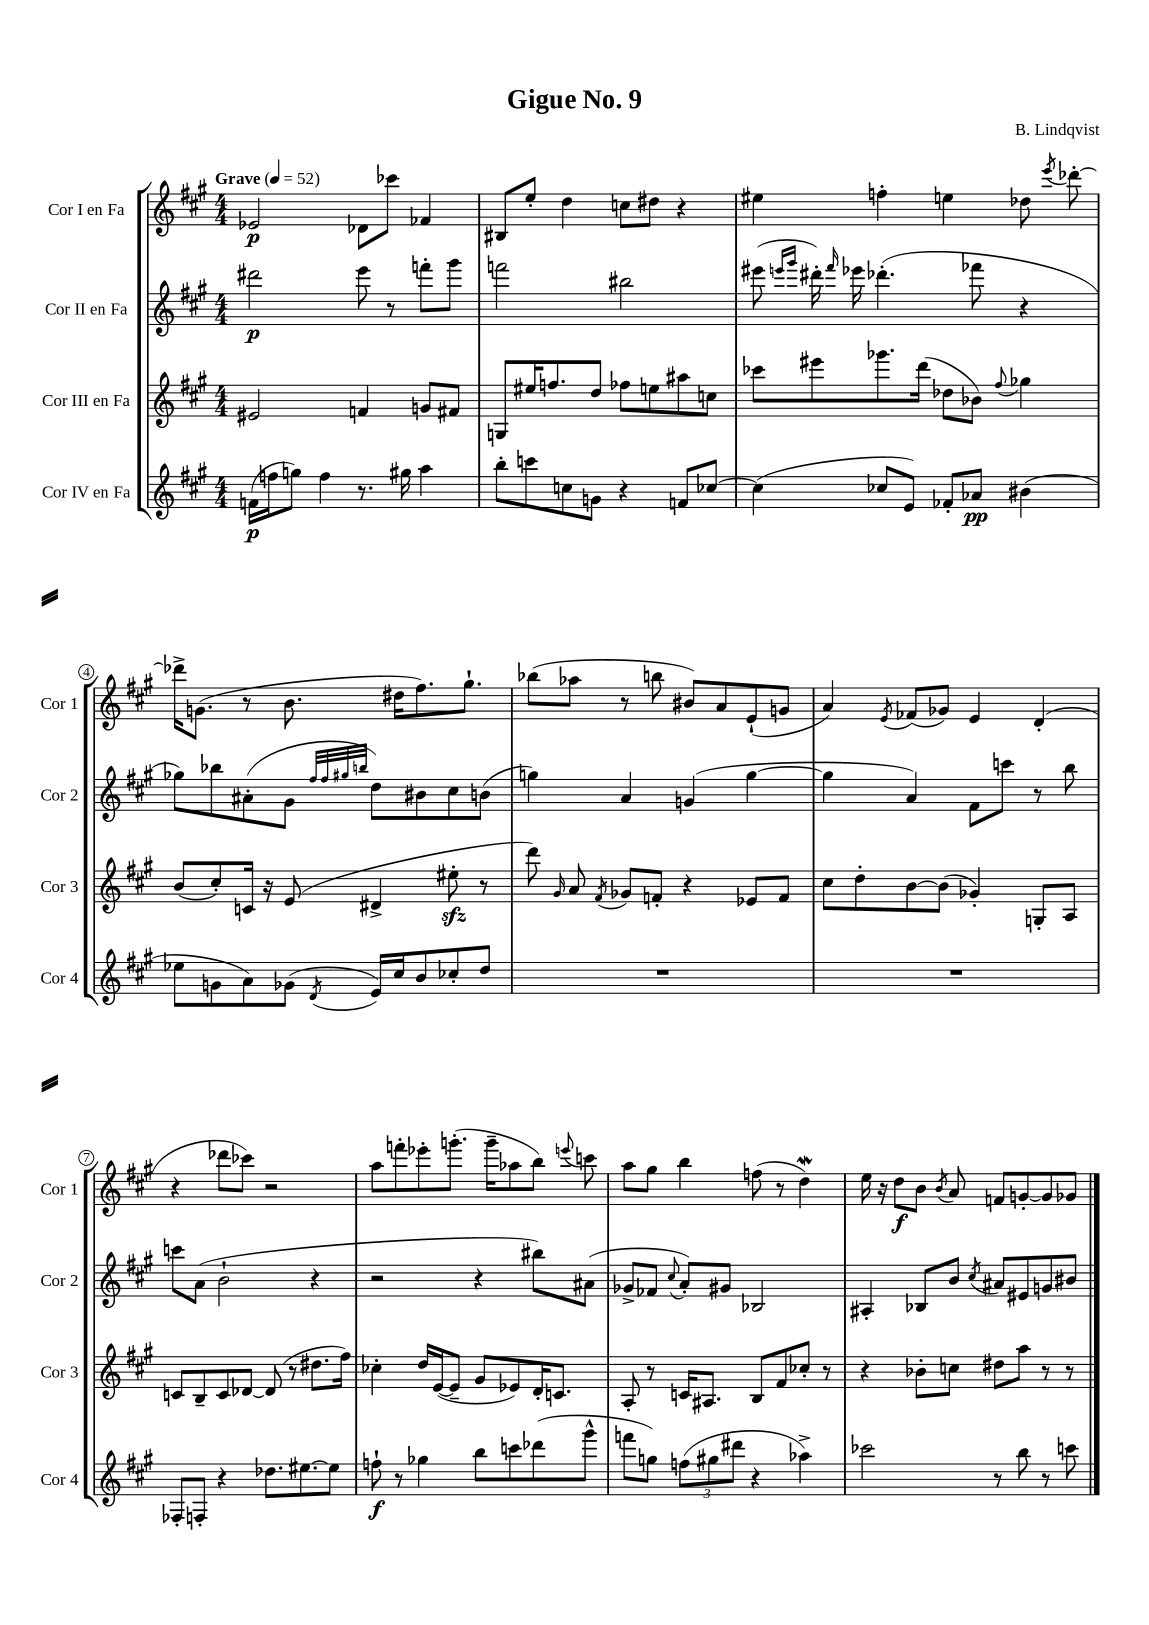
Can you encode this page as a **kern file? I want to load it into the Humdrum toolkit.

**kern	**dynam	**kern	**kern	**dynam	**kern	**dynam
*part4	*part4	*part3	*part2	*part2	*part1	*part1
*staff4	*staff4	*staff3	*staff2	*staff2	*staff1	*staff1
*I"Cor IV en Fa	*	*I"Cor III en Fa	*I"Cor II en Fa	*	*I"Cor I en Fa	*
*I'Cor 4	*	*I'Cor 3	*I'Cor 2	*	*I'Cor 1	*
*clefG2	*	*clefG2	*clefG2	*	*clefG2	*
*k[f#c#g#]	*	*k[f#c#g#]	*k[f#c#g#]	*	*k[f#c#g#]	*
*M4/4	*	*M4/4	*M4/4	*	*M4/4	*
*MM52	*	*MM52	*MM52	*	*MM52	*
=1	=1	=1	=1	=1	=1	=1
!	!	!	!	!	!LO:TX:a:B:t=Grave	!
(16fn\LL	p	2e#X/	2ddd#X\	p	2e-X/	p
16ffn\J	.	.	.	.	.	.
8ggn\J)	.	.	.	.	.	.
4ff\	.	.	.	.	.	.
8.r	.	4fn/	8eee\	.	8d-X\L	.
.	.	.	8r	.	8ccc-X\J	.
16gg#X\	.	.	.	.	.	.
4aa\	.	8gn/L	8fffn'\L	.	4f-X/	.
.	.	8f#X/J	8ggg#\J	.	.	.
=2	=2	=2	=2	=2	=2	=2
8bb'\L	.	8Gn/L	2fffn\	.	8B#X/L	.
8cccn\	.	16ee#X/K	.	.	8ee'/J	.
.	.	8.ffn/	.	.	.	.
8ccn\	.	.	.	.	4dd\	.
8gn\J	.	8dd/J	.	.	.	.
4r	.	8ff-X\L	2bb#X\	.	8ccn\L	.
.	.	8een\	.	.	8dd#X\J	.
8fn/L	.	8aa#X\	.	.	4r	.
[8cc-X/J	.	8ccn\J	.	.	.	.
=3	=3	=3	=3	=3	=3	=3
(4cc-\]	.	8ccc-X\L	(8eee#X\	.	4ee#X\	.
.	.	.	16qqeeen/LL	.	.	.
.	.	.	16qqggg#/JJ	.	.	.
.	.	8eee#X\	16ddd#X'\)	.	.	.
.	.	.	16qqfff#/	.	.	.
.	.	.	16eee-X\	.	.	.
8cc-X/L	.	8.ggg-X\	(4.ddd-X'\	.	4ffn'\	.
8e/J)	.	.	.	.	.	.
.	.	(16ddd\Jk	.	.	.	.
8f-X'/L	.	8dd-X\L	.	.	4een\	.
8a-X/J	pp	8b-X\J)	8fff-X\	.	.	.
.	.	8qqff#/	.	.	.	.
(4b#X\	.	4gg-X\	4r	.	8dd-X\	.
.	.	.	.	.	8qeee/	.
.	.	.	.	.	[8ddd-X'\	.
!!LO:LB:g=z
=4	=4	=4	=4	=4	=4	=4
8ee-X\L	.	(8b/L	8gg-X\L)	.	16ddd-X^\KL]	.
.	.	.	.	.	(8.gn\J	.
8gn\	.	8cc#'/)	8bb-X\	.	.	.
8a\)	.	16cn/Jk	(8a#X'\	.	8r	.
.	.	16r	.	.	.	.
(8g-X\J	.	(8e/	8g#\J	.	8.b\	.
.	.	.	32qqff#/LLL	.	.	.
.	.	.	32qqff#/	.	.	.
.	.	.	32qqgg#X/	.	.	.
8qd/	.	.	32qqbbn/JJJ	.	.	.
16e/LL)	.	4d#X^/	8dd\L)	.	.	.
16cc#/J	.	.	.	.	16dd#X\KL	.
8b/	.	.	8b#X\	.	8.ff#\)	.
8cc-X'/	.	8ee#Xzz'\	8cc#\	.	.	.
.	.	.	.	.	8.gg#`\J	.
8dd/J	.	8r	(8bn\J	.	.	.
=5	=5	=5	=5	=5	=5	=5
1r	.	8ddd\)	4ggn\)	.	(8bb-X\L	.
.	.	16qqg#/	.	.	.	.
.	.	8a/	.	.	8aa-X\J	.
.	.	8qf#/	.	.	.	.
.	.	8g-X/L	4a/	.	8r	.
.	.	8fn'/J	.	.	8bbn\	.
.	.	4r	(4gn/	.	8b#X/L)	.
.	.	.	.	.	8a/	.
.	.	8e-X/L	[4gg\	.	(8e`/	.
.	.	8f/J	.	.	8gn/J	.
=6	=6	=6	=6	=6	=6	=6
1r	.	8cc#\L	4gg\]	.	4a/)	.
.	.	8dd'\	.	.	.	.
.	.	.	.	.	8qe/	.
.	.	[8b\	4a/)	.	(8f-X/L	.
.	.	(8b\J]	.	.	8g-X/J)	.
.	.	4g-X'/)	8f#\L	.	4e/	.
.	.	.	8cccn\J	.	.	.
.	.	8Gn'/L	8r	.	(4d'/	.
.	.	8A/J	8bb\	.	.	.
!!LO:LB:g=z
=7	=7	=7	=7	=7	=7	=7
8F-X'/L	.	8cn/L	8cccn\L	.	4r	.
8Fn'/J	.	8B~/	(8a\J	.	.	.
4r	.	8c/	2b`\	.	8ddd-X\L	.
.	.	[8d-X/J	.	.	8ccc-X\J)	.
8.dd-X\L	.	(8d-/]	.	.	2r	.
.	.	8r	.	.	.	.
[8.ee#X\	.	.	.	.	.	.
.	.	8.dd#X\L	4r	.	.	.
8ee#\J]	.	.	.	.	.	.
.	.	16ff#\Jk)	.	.	.	.
=8	=8	=8	=8	=8	=8	=8
8ffn`\	f	4cc-X'\	2r	.	8aa\L	.
8r	.	.	.	.	8fffn'\	.
4gg-X\	.	16dd/LL	.	.	8eee-X'\	.
.	.	([16e/J	.	.	.	.
.	.	8e~/J]	.	.	(8.gggn'\J	.
8bb\L	.	8g#/L	4r	.	.	.
.	.	.	.	.	16ggg~\KL	.
8cccn\	.	8e-X/)	.	.	8aa-X\	.
(8ddd-X\	.	16d'/K	8bb#X\L)	.	8bb\J)	.
.	.	8.cn/J	.	.	.	.
.	.	.	.	.	8qqeeen/	.
8ggg#^^\J	.	.	(8a#X\J	.	8cccn\	.
=9	=9	=9	=9	=9	=9	=9
8fffn\L	.	8A'/	8g-X^/L	.	8aa\L	.
8ggn\J)	.	8r	8f-X/J	.	8gg#\J	.
.	.	.	8qqcc#/	.	.	.
(12ffn\L	.	16cn/KL	8a'/L)	.	4bb\	.
.	.	8.A#X/J	.	.	.	.
12gg#X\	.	.	.	.	.	.
.	.	.	8g#X/J	.	.	.
12ddd#X\J	.	.	.	.	.	.
4r	.	8B/L	2B-X/	.	(8ffn\	.
.	.	8f#/	.	.	8r	.
4aa-X^\)	.	8cc-X'/J	.	.	4ddw\)	.
.	.	8r	.	.	.	.
=10	=10	=10	=10	=10	=10	=10
2ccc-X\	.	4r	4A#X'/	.	16ee\	.
.	.	.	.	.	16r	.
.	.	.	.	.	8dd\L	f
.	.	8b-X'\L	8B-X/L	.	8b\J	.
.	.	.	.	.	8qb/	.
.	.	8ccn\J	8b/J	.	8a/	.
.	.	.	8qcc#/	.	.	.
8r	.	8dd#X\L	8a#X/L	.	8fn/L	.
8bb\	.	8aa\J	8e#X/	.	[8gn'/	.
8r	.	8r	8gn/	.	8g/]	.
8cccn\	.	8r	8b#X/J	.	8g-X/J	.
==	==	==	==	==	==	==
*-	*-	*-	*-	*-	*-	*-
